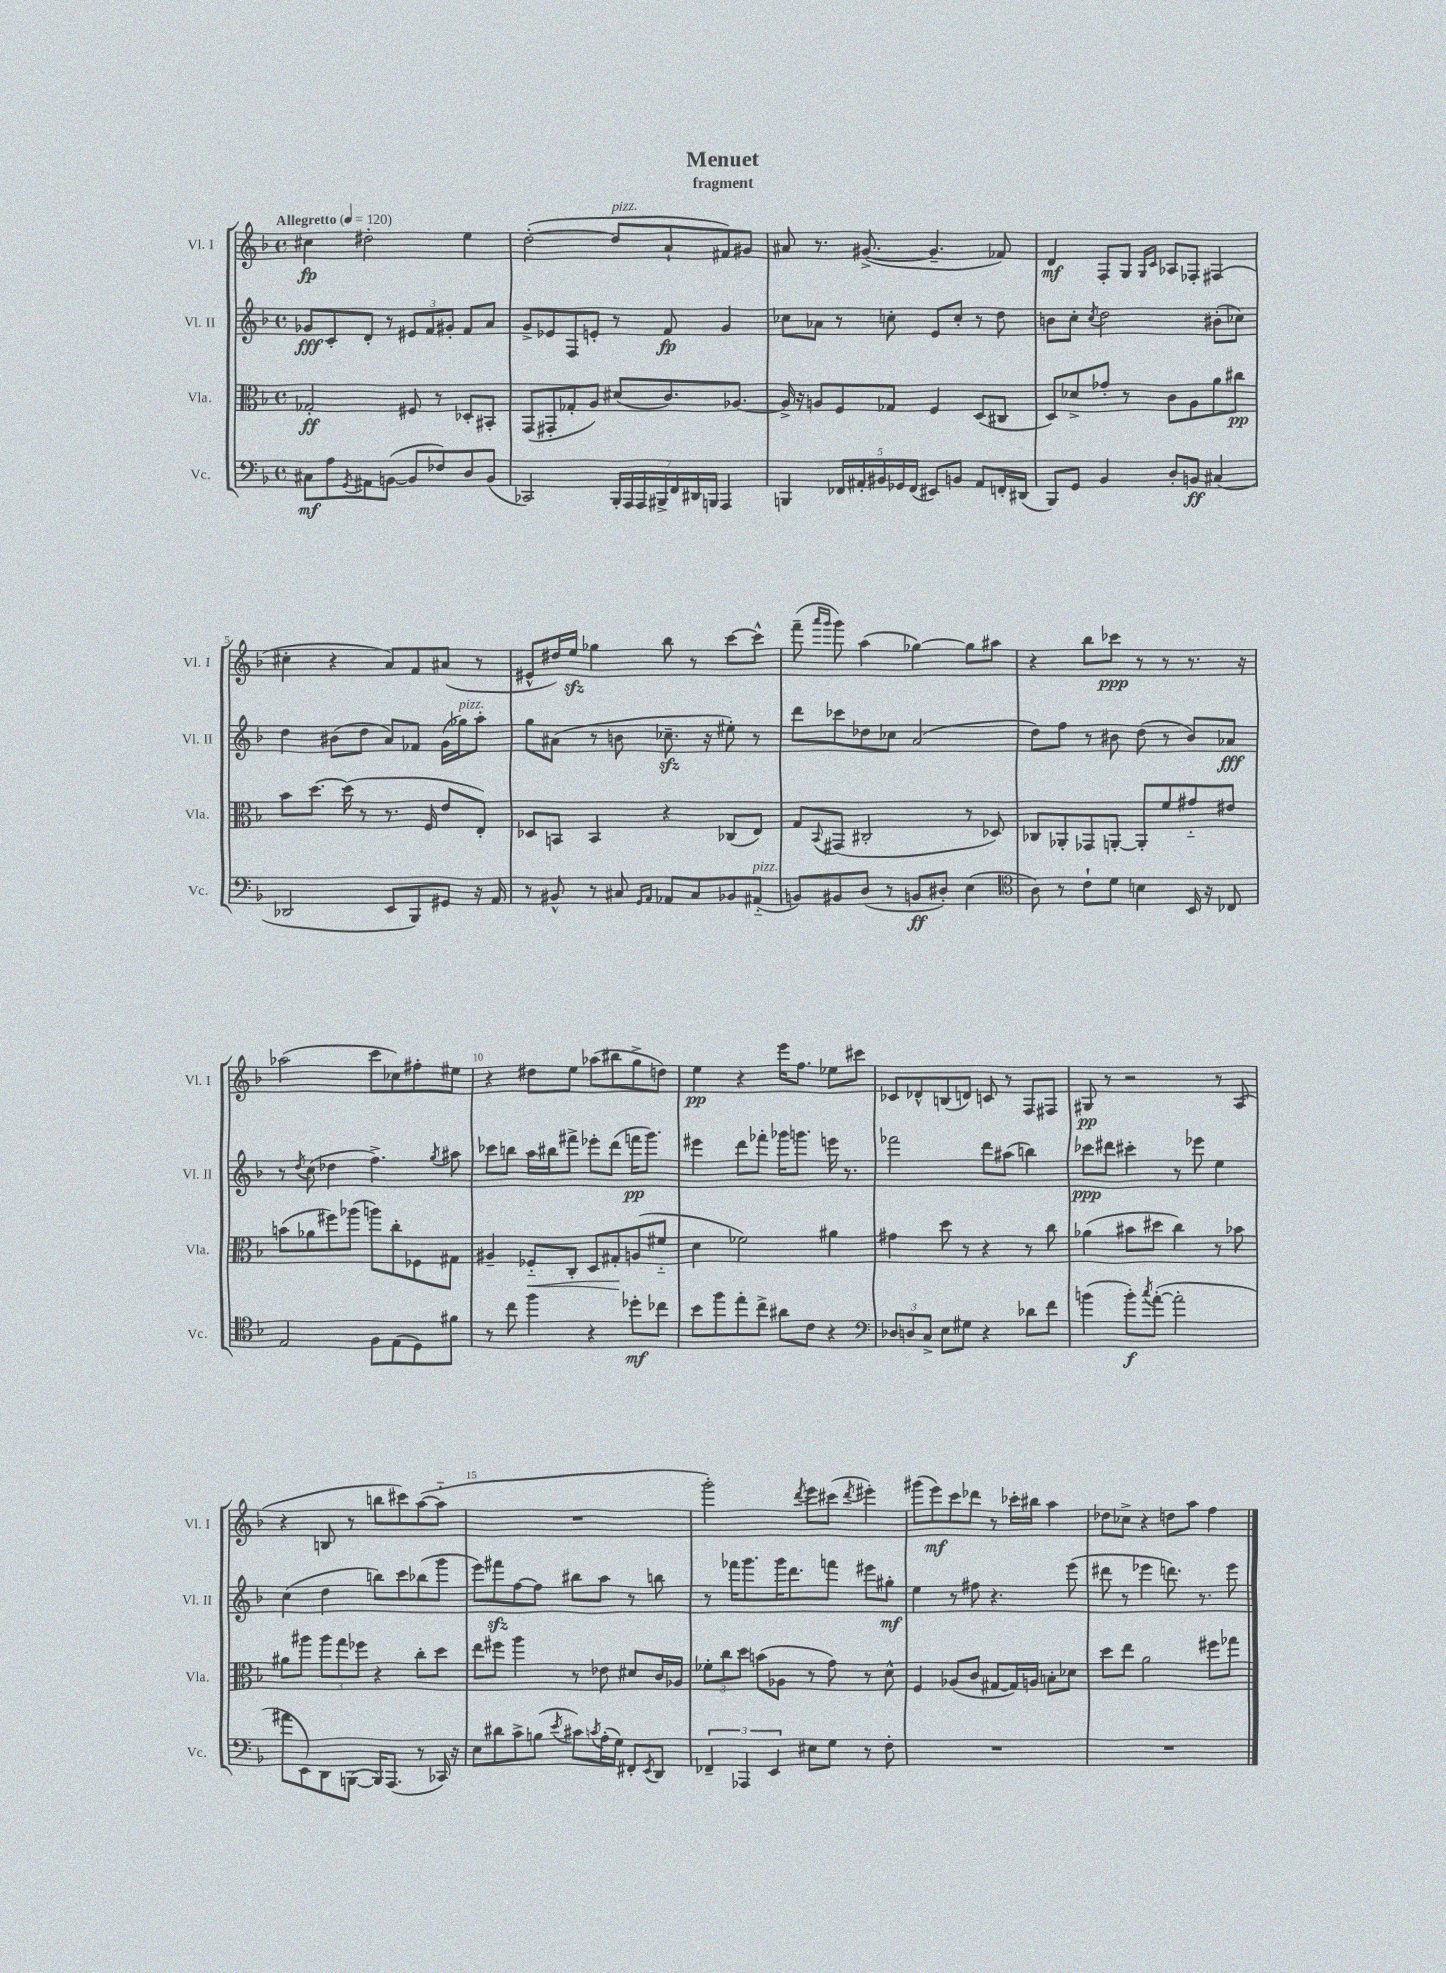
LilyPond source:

\header { title = "Menuet" subtitle = "fragment" }
<<
\new StaffGroup <<
\new Staff = "s0" \with { instrumentName = "Vl. I" shortInstrumentName = "Vl. I" } {
    \clef treble \key f \major \defaultTimeSignature \time 4/4 \tempo "Allegretto" 4 = 120
    cis''4\fp dis''2-. e''4 |
    d''2~-.( d''8^\markup { \italic "pizz." } a'8-! fis'8) gis'8 |
    ais'8 r8. gis'8.~->( gis'4.-- fes'8) |
    d'4\mf f8-. g8 \grace { g16 c'16 } aes8 fes8-. fis4( |
    cis''4-. r4 a'8) f'8 ais'8( r8 |
    eis'8-^ dis''16) e''16\sfz ges''4 bes''8 r8 c'''8~ c'''8-^ |
    f'''8--( \grace { a'''16 g'''16 } g'''8) a''4( ges''4~) ges''8 ais''8 |
    r4 bes''8 ces'''8\ppp r8 r8 r8. r16 |
    aes''2( c'''8 ces''8) fis''8-. eis''8 |
    r4 dis''8 e''8 aes''8( bis''8 g''8-> d''8) |
    e''4\pp r4 e'''16 f''8. ees''8 cis'''8 |
    ces'8 des'8-^ b8( d'8) c'8 r8 f8 fis8 |
    gis8\pp r8 r2 r8 a8( |
    r4 b8 r8 b''8 cis'''8) a''8~( a''8-_ |
    R1 |
    g'''2-.) \acciaccatura { d'''8 } e'''8 cis'''8( \acciaccatura { d'''8 } eis'''4-.) |
    gis'''8( e'''8\mf) c'''8 des'''8 r8 ces'''16-. bis''16 a''4 |
    des''8 ces''8-> r4 d''8 a''8 f''4 \bar "|." |
}
\new Staff = "s1" \with { instrumentName = "Vl. II" shortInstrumentName = "Vl. II" } {
    \clef treble \key f \major \defaultTimeSignature \time 4/4
    ges'8\fff c'8-. d'8-. r8 \tuplet 3/2 { eis'8 f'8 gis'8-. } f'8 a'8 |
    g'8-> ees'8 f8 e'8-. r8 f'8\fp g'4 |
    ces''8 aes'8 r8 c''8-. e'8 c''8-. r8 d''8 |
    b'8 c''8-. \acciaccatura { c''8 } d''2 bis'8-.( ces''8) |
    d''4 bis'8( d''8 a'8) fes'8 g'16( ges''16^\markup { \italic "pizz." }) a''8-. |
    g''8 ais'8( r8 b'8 ces''8.--\sfz r16 eis''8-.) r8 |
    d'''8 ces'''8 des''8 ces''8 a'2( |
    d''8) f''8 r8 bis'8 d''8( r8 bis'8) aes'8\fff |
    r8 \acciaccatura { d''8 } c''8( des''4 f''4.->) \acciaccatura { g''8 } ais''8 |
    ces'''8 b''8 a''16 bis''16 fis'''8-> ees'''8-. d'''8( f'''16\pp g'''8.) |
    eis'''4 d'''8 fes'''8-. ges'''16 g'''8. e'''16 r8. |
    fes'''2 d'''8 ais''8( b''4) |
    ces'''8\ppp dis'''8 cis'''4-. r8 ees'''8 e''4 |
    c''4( d''4 b''8) c'''8 bes''8( g'''8 |
    e'''8) fis'''8\sfz f''8~ f''8 bis''8 a''8 r8 b''8 |
    r8 fes'''16 g'''8. g'''16 d'''8. f'''8 eis'''8 gis''8-.\mf |
    e''4 r8 fis''8 r4. e'''8( |
    dis'''8 r8 ees'''4 d'''8.) r8. ees'''8 \bar "|." |
}
\new Staff = "s2" \with { instrumentName = "Vla." shortInstrumentName = "Vla." } {
    \clef alto \key f \major \defaultTimeSignature \time 4/4
    ges2-.\ff fis8 r8 des8-. bis,8-. |
    g,8( gis,8-. ges8-. a8) dis'8( c'8.) aes8.~ |
    aes16-> r16 a8 f8 ges8 f4 d8( cis8 |
    d8) des'8-> ges'8-. r8 c'8 a8 a'8 cis''8\pp |
    bes'8 d''8.~ d''16( r8 r8. f16 e'8 e8-.) |
    des8 b,8 b,4 r4 ces8( e8) |
    g8 \appoggiatura { bes,8 } gis,8( cis2-. r8 des8) |
    ces8 aes,8-. ges,8 a,8~-. a,8-. f'8 gis'8-_ eis'8 |
    b'8( aes'8 fis''8) aes''8( a''8) c''8-. fes8 gis8 |
    ais4-- fes8-_\< c8-. d8 gis8-.\! a8( fis'8-_ |
    d'4 fes'2) ais'4 |
    gis'4 d''8 r8 r4 r8 c''8 |
    aes'4( bis'8 dis''8 c''4) r8 bes'8 |
    ais'8 ais''8 \tuplet 3/2 { ais''8 g''8 fes''8 } r4 c''8-. d''8 |
    e''8 fis''8 a''4 r8 ees'8 dis'8 c'16 aes16 |
    \tuplet 3/2 { fes'8-. c''8 d''8 } b'8( aes8 r8 g'8) r8 d'8-^ |
    f4 aes8( c'8 gis8~ gis16) a16 b8-. des'8 |
    d''8 e''8 a'2 fis''8 ges''8 \bar "|." |
}
\new Staff = "s3" \with { instrumentName = "Vc." shortInstrumentName = "Vc." } {
    \clef bass \key f \major \defaultTimeSignature \time 4/4
    cis8\mf a8 \acciaccatura { g,8 } ais,8 b,8~( b,8 fes8) d8 b,8( |
    ces,2) \tuplet 7/4 { bes,,16-. a,,16 a,,16 bis,,16-> f,16 dis,16 b,,16 } a,,4 |
    b,,4 \tuplet 5/4 { fes,16 ais,16-. bis,16 ges,16 fes,16( } eis,8) b,8 ais,8 f,16-. dis,16( |
    bes,,8) g,8 bes,4 d8-. b,8\ff cis4( |
    des,2 e,8 bes,,8) gis,8 r16 a,16 |
    r8 bis,8-^ r8 cis8 \grace { g,16 a,16 } aes,8 cis8 bes,8 ais,8-_^\markup { \italic "pizz." }( |
    b,8) bis,8 d8( r8 b,8\ff dis8-.) e4( |
    \clef tenor a8) r8 c'8-! d'8 b4 bes,16 r16 ces8 |
    e2 f8 e8( d8) fis'8 |
    r8 c''8 f''4 r4 des''8-.\mf ces''8 |
    bes'8 f''8 e''8-. c''8-> ais'8 c'8 r4 |
    \clef bass \tuplet 3/2 { des8 d8 c8-> } e8 gis8 r4 des'8 f'8 |
    b'4( b'8-.\f) \acciaccatura { c''8 } a'8~-.( a'2-. |
    ais'8 e,8) d,8 b,,8~( b,,16) a,,8.( r8 ces,16) r16 |
    e8 dis'8 c'8-> b8( \acciaccatura { e'8 } cis'8) \acciaccatura { c'8 } a16-.( g16) fis,8-. \acciaccatura { e,8 } d,8 |
    \tuplet 3/2 { fes,4-- aes,,4 e,4 } eis8 g8 r8 f8-. |
    R1 |
    R1 \bar "|." |
}
>>
>>
\layout { \context { \Score \override BarNumber.break-visibility = ##(#f #t #t) barNumberVisibility = #(every-nth-bar-number-visible 5) } }
